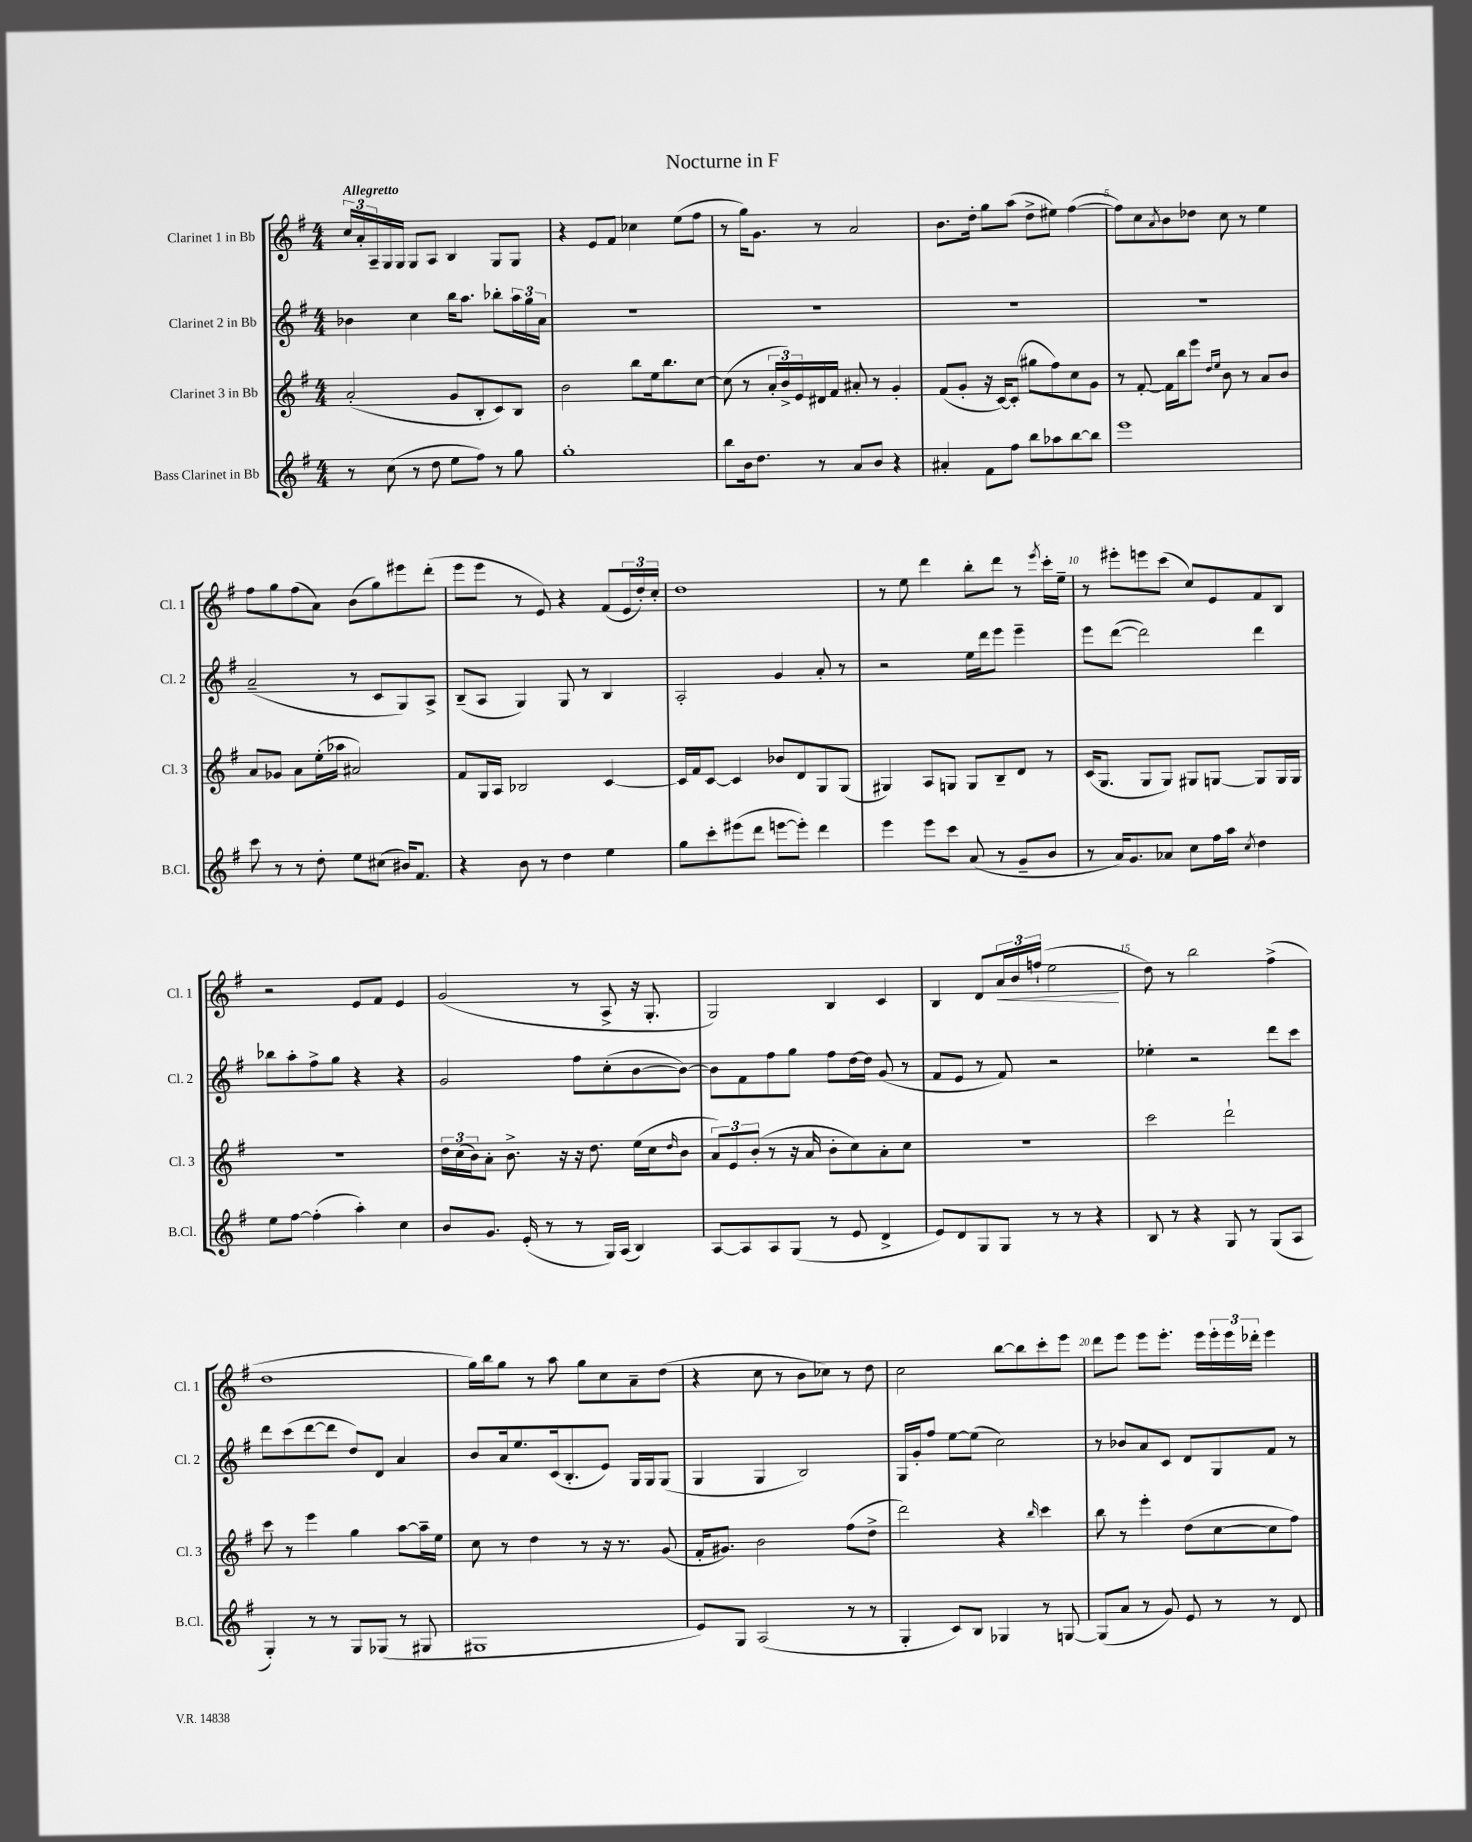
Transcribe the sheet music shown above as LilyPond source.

\header { title = "Nocturne in F" }
<<
\new StaffGroup <<
\new Staff = "s0" \with { instrumentName = "Clarinet 1 in Bb" shortInstrumentName = "Cl. 1" } {
    \clef treble \key g \major \numericTimeSignature \time 4/4 \tempo "Allegretto"
    \tuplet 3/2 { c''16 a'16-. a16-- } g16 g16 g8 a8 b4 g8 g8 |
    r4 e'8 fis'8 ces''4 e''8( fis''8 |
    r8 g''16) g'8. r8 a'2 |
    b'8. d''16-. g''8 a''8( d''8-> eis''8) fis''4~( |
    fis''8) c''8 \acciaccatura { a'8 } b'8 des''8 c''8 r8 e''4 |
    fis''8 g''8 fis''8( a'8) b'8( g''8) eis'''8 d'''8-.( |
    e'''8 e'''8 r8 e'8) r4 fis'8( \tuplet 3/2 { e'16 d''16-.) c''16-. } |
    d''1 |
    r8 e''8 d'''4 b''8-. d'''8 r8 \acciaccatura { e'''8 } c'''16-. e''16-- |
    r8 eis'''8-. e'''8 c'''8( c''8) e'8 fis'8 b8 |
    r2 e'8 fis'8 e'4 |
    g'2( r8 a8-> r16 g8.-. |
    g2) b4 c'4 |
    b4 d'8 \tuplet 3/2 { a'16\< b'16 f''16-!( } e''2\! |
    d''8) r8 b''2 fis''4->( |
    d''1 |
    g''16) b''16 g''8 r8 a''8 g''8 c''8 a'8-- d''8( |
    r4 c''8 r8 b'8 ces''8) r8 d''8 |
    c''2 b''8~ b''8 c'''8-. e'''8 |
    d'''8 e'''8 e'''8 e'''8.-. e'''16 \tuplet 3/2 { e'''16-. e'''16 des'''16-. } e'''4 \bar "|." |
}
\new Staff = "s1" \with { instrumentName = "Clarinet 2 in Bb" shortInstrumentName = "Cl. 2" } {
    \clef treble \key g \major \numericTimeSignature \time 4/4
    bes'4 c''4 b''16 a''8. bes''8-. \tuplet 3/2 { a''16 g''16 a'16 } |
    R1 |
    R1 |
    R1 |
    R1 |
    a'2--( r8 c'8 g8) a8-> |
    b8--( a8 g4) g8 r8 b4 |
    a2-. g'4 a'8-. r8 |
    r2 e''16 d'''16 e'''8 e'''4-- |
    e'''8 d'''8~( d'''2) d'''4 |
    bes''8 a''8-. fis''8-> g''8 r4 r4 |
    g'2 fis''8 c''8-.( b'8~ b'8~) |
    b'8 fis'8 fis''8 g''8 fis''8 d''16~ d''16 g'8( r8 |
    fis'8 e'8 r8 fis'8) r2 |
    ees''4-. r2 d'''8 c'''8 |
    d'''8 c'''8( d'''8~ d'''8 d''8) d'8 a'4 |
    b'8 a'16 e''8. c'16( b8.-. e'8) g16 g16 g8( |
    g4 g4 b2) |
    g16 g'16-. fis''8 e''8~ e''8( c''2) |
    r8 bes'8 a'8 c'8 d'8 g8 fis'8 r8 \bar "|." |
}
\new Staff = "s2" \with { instrumentName = "Clarinet 3 in Bb" shortInstrumentName = "Cl. 3" } {
    \clef treble \key g \major \numericTimeSignature \time 4/4
    a'2-.( g'8 b8-. c'8) b8 |
    b'2 b''8 e''16 b''8. c''8~ |
    c''8( r8 \tuplet 3/2 { a'16-. b'16->) e'16 } dis'16 fis'16 ais'8-. r8 g'4-. |
    fis'8( g'8-. r16 c'16~) c'8-.( gis''8 fis''8) c''8 g'8 |
    r8 fis'8~-. fis'16 b''16 e'''8 \grace { d''16 e''16 } b'8 r8 a'8 b'8 |
    a'8 ges'8 a'8 e''16-.( aes''16 ais'2) |
    fis'8 g16 a16 bes2 c'4~ |
    c'16 fis'16 c'8~ c'4 bes'8 d'8 g8 g8( |
    gis4) a8 g8 g8 b8-- d'8 r8 |
    c'16( g8. g8 g8) gis8 g8~ g8 g16 g16 |
    R1 |
    \tuplet 3/2 { d''16 c''16( b'16) } a'8-. b'8.-> r16 r16 d''8. e''16( c''16 \grace { d''16 } b'8 |
    \tuplet 3/2 { a'8) e'8 b'8-.( } r8 r16 a'16 b'8-. c''8) a'8-. c''8 |
    R1 |
    c'''2 d'''2-! |
    c'''8 r8 e'''4 g''4 a''8~ a''16-- e''16 |
    c''8 r8 d''4 r8 r16 r8. g'8( |
    fis'16-. gis'8.) b'2 fis''8( d''8-> |
    d'''2) r4 \grace { b''16 } c'''4 |
    b''8 r8 e'''4-. d''8( c''8~ c''8 fis''8) \bar "|." |
}
\new Staff = "s3" \with { instrumentName = "Bass Clarinet in Bb" shortInstrumentName = "B.Cl." } {
    \clef treble \key g \major \numericTimeSignature \time 4/4
    r8 c''8( r8 d''8 e''8 fis''8) r8 g''8 |
    g''1-. |
    b''8 b'16 d''8. r8 a'8 b'8 r4 |
    ais'4-. fis'8 fis''8 b''8 aes''8 b''8~ b''8 |
    e'''1 |
    c'''8 r8 r8 d''8-. e''8 cis''8( bis'16) fis'8. |
    r4 b'8 r8 d''4 e''4 |
    g''8 c'''8-. eis'''8( d'''8 e'''8~ e'''8-.) d'''4 |
    e'''4 e'''8 c'''8 a'8( r8 g'8-- b'8 |
    r8 a'16) g'8. aes'8 c''8 fis''16 a''16 \acciaccatura { c''8 } d''4 |
    e''8 fis''8~ fis''4-.( a''4-.) c''4 |
    b'8 g'8. e'16-.( r8 r8 g16) a16( b4) |
    a8~ a8 a8 g8( r8 e'8 d'4-> |
    e'8) d'8 g8 g8 r8 r8 r4 |
    b8 r8 r4 g8 r8 g8( a8 |
    g4-.) r8 r8 g8 ges8( r8 gis8 |
    gis1 |
    e'8) g8 a2( r8 r8 |
    g4-. c'8) b8 ges4 r8 g8~ |
    g8( a'8 r8 g'8) e'8 r8 r8 d'8 \bar "|." |
}
>>
>>
\layout { \context { \Score \override BarNumber.break-visibility = ##(#f #t #t) barNumberVisibility = #(every-nth-bar-number-visible 5) } }
